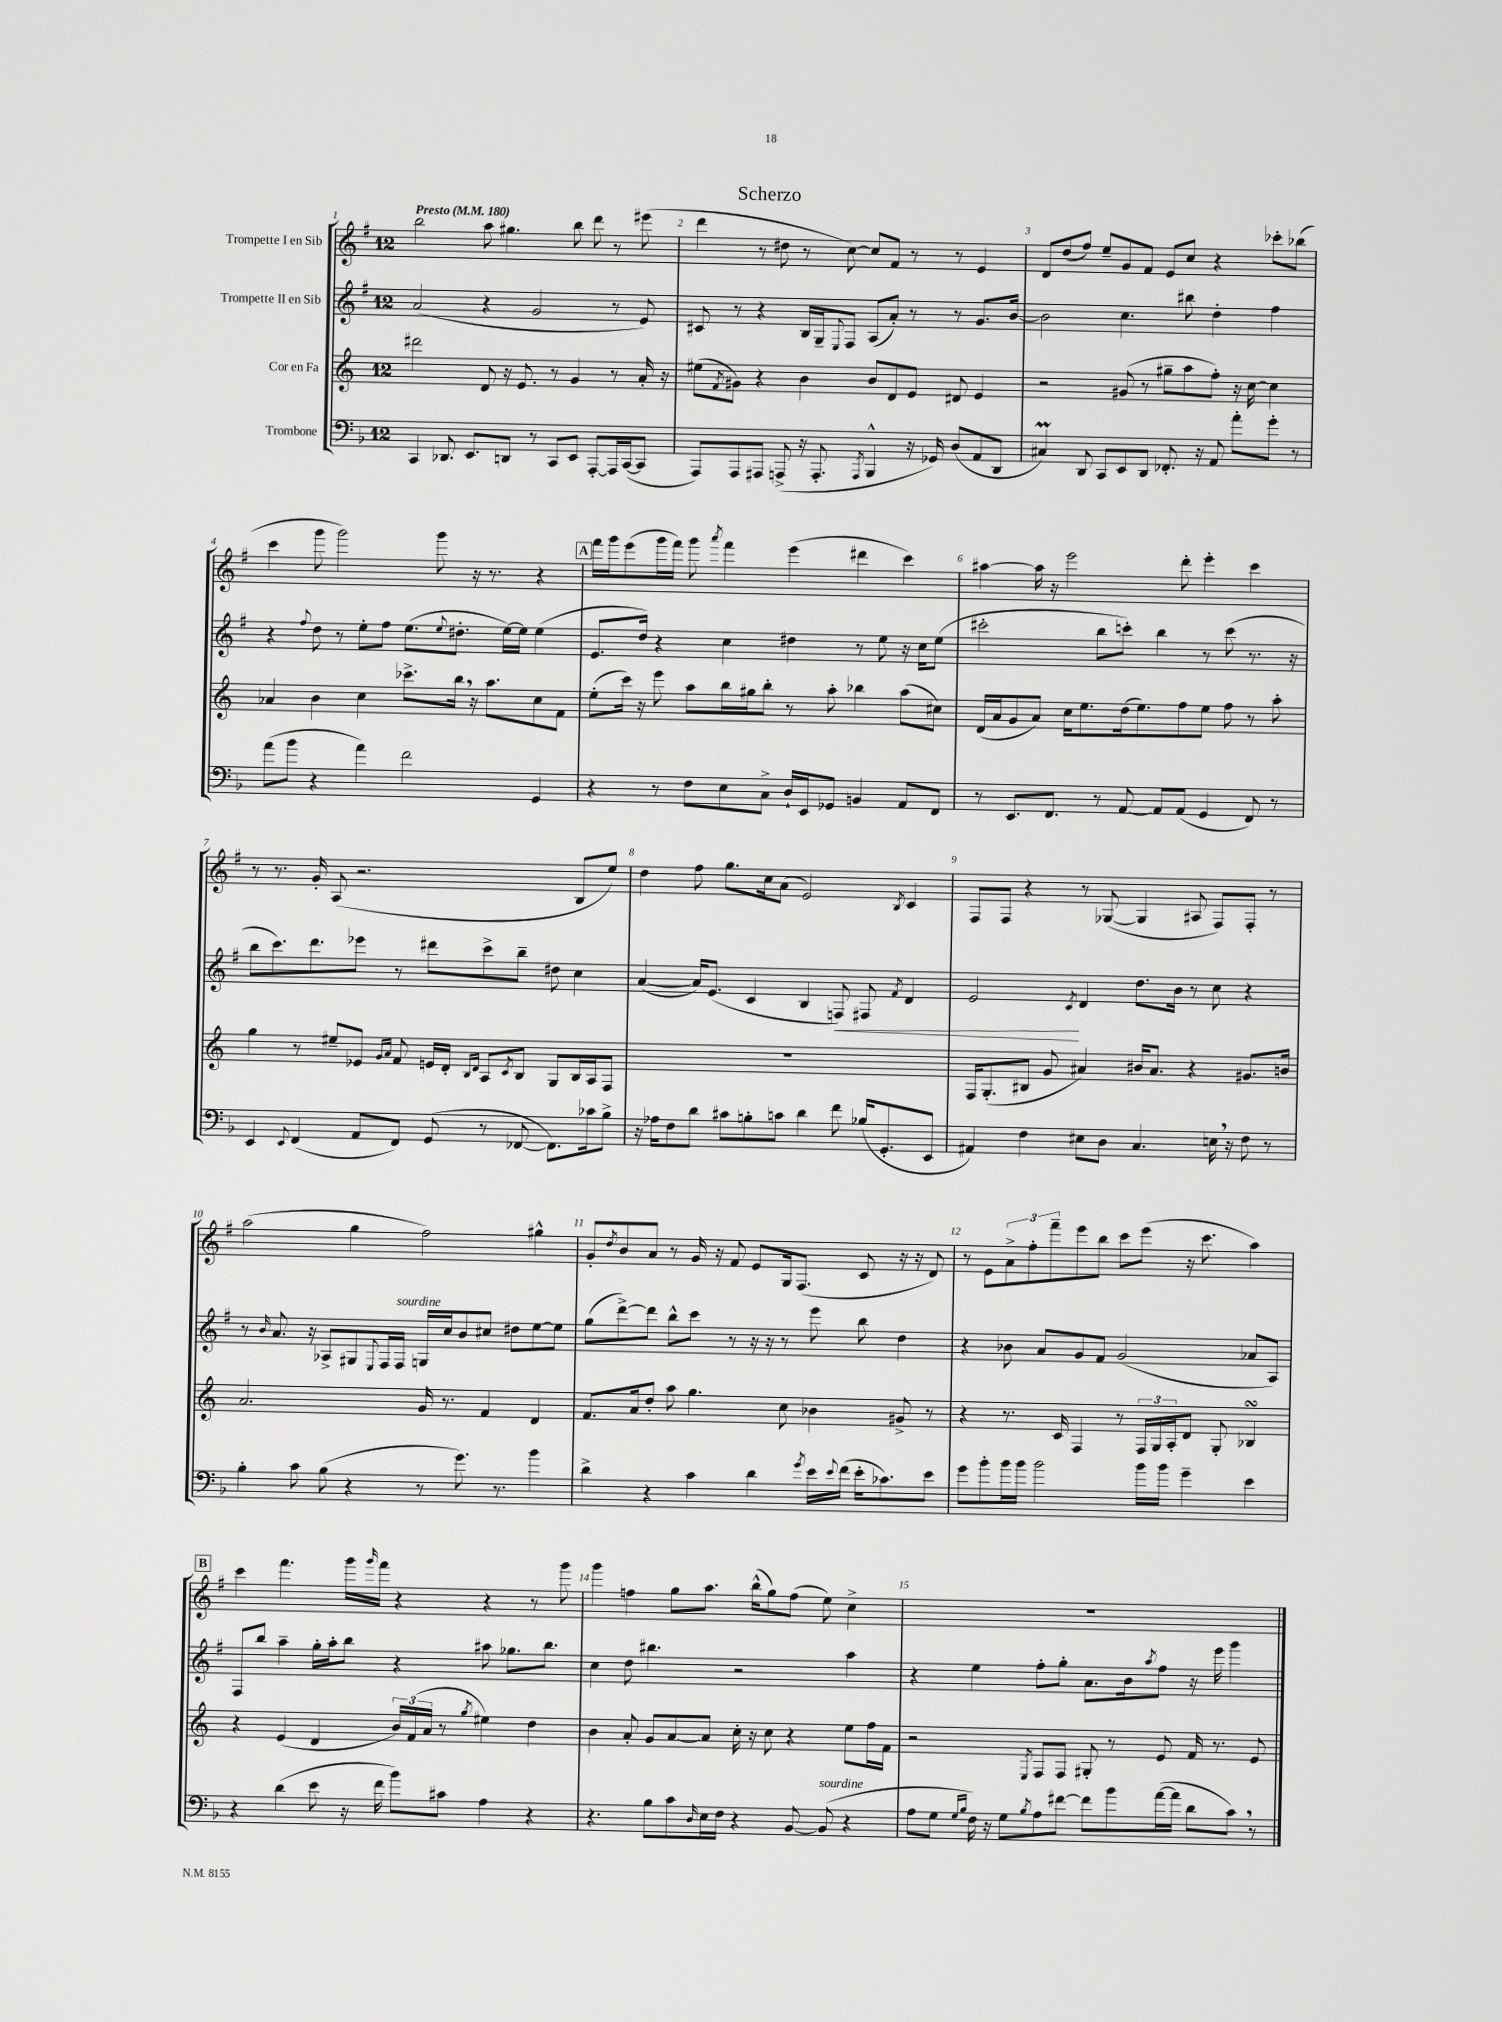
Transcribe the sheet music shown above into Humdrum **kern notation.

**kern	**kern	**kern	**kern
*staff4	*staff3	*staff2	*staff1
*clefF4	*clefG2	*clefG2	*clefG2
*k[b-]	*k[]	*k[f#]	*k[f#]
*M12/8	*M12/8	*M12/8	*M12/8
*MM180	*MM180	*MM180	*MM180
4CC	2ddd#	(2a	2bb
8.DD-	.	.	.
8.EE	.	.	.
.	8d	4r	8aa
8DD	16r	.	4.gg#
.	8.e	.	.
8r	.	2g	.
8CC	8r	.	.
8EE	4g	.	8bb
[8AAA'	.	.	8ddd
16AAA]	8r	8r	8r
([16CC	.	.	.
8CC]	16a'	8e)	(8eee#
.	16r	.	.
=	=	=	=
8AAA)	(8ee#	8c#	4ddd
.	8qf	.	.
8AAA	8g#)	8r	.
8AAA#	4r	4r	8r
(8AAA^	.	.	8dd#
16r	4b	16B	8r
8.AAA'	.	16G~	.
.	.	8qqE	.
.	.	8F#	[8cc)
8qAAA	.	.	.
4BBB-^^	8b	(8A	8cc]
.	8d	8a')	8f#
16r	8e	8r	8r
16GG-)	.	.	.
(8D	8d#	8r	8r
8AA	4e	8.g	4e
8DD	.	.	.
.	.	[16b	.
=	=	=	=
4C#)	2r	2b]	8d
.	.	.	(8dd
8DD	.	.	8ff#)
8CC	.	.	8ee~
8EE	(8g#	4.cc	8g
8DD	8r	.	8f#
8.FF-'	8gg#~	.	8e
.	8aa	8bb#	8cc
16r	.	.	.
8AA	8ff')	4dd'	4r
8a'	16r	.	.
.	[16cc	.	.
8g'	4cc]	4ff#	8ccc-'
8r	.	.	(8bb-
=	=	=	=
(8a	4a-	4r	4ccc
8b-	.	.	.
.	.	8qqff#	.
4r	4b	8dd	8ggg
.	.	8r	2ggg)
4a)	4cc	8ee'	.
.	.	8ff#	.
2f	8.ccc-^	(8.ee	.
.	.	.	8ggg
.	.	8qqee	.
.	16bb	8.dd#'	.
.	16r	.	16r
.	8.aa	.	8.r
.	.	[16ee)	.
.	.	16ee]	.
4GG	8cc	(4ee	4r
.	8f	.	.
=	=	=	=
4r	(8ee'	8.e	16fff#
.	.	.	16ggg
.	16ccc)	.	(8eee
.	16r	16dd)	.
8r	8eee	4r	16ggg
.	.	.	16fff#)
8F	8aa	.	8ggg
.	.	.	8qaaa
8E	16bb	4cc	4fff#
.	16gg#	.	.
8C^	8bb'	.	.
16D`	8r	4dd#	(4eee
16EE	.	.	.
8GG-	8aa'	.	.
4BB	4bb-	8r	4ddd#
.	.	8ee	.
8AA	(8aa	16r	4ccc)
.	.	16cc	.
8FF	8cc#)	(8ee	.
=	=	=	=
8r	(16d	2ccc#'	[4aa#
.	16a	.	.
8.EE	8g	.	.
.	8a)	.	16aa#]
8.FF	.	.	16r
.	16cc	.	2eee
.	8.ee	.	.
8r	.	8bb	.
[8AA	(16dd	8ccc')	.
.	8.ee)	.	.
8AA]	.	4bb	.
(8AA	8ff	.	8ddd'
4GG	8ee	8r	4eee'
.	8ff	(8ccc	.
8FF)	8r	8.r	4ccc
8r	8aa'	.	.
.	.	16r	.
=	=	=	=
4EE	4gg	8bb	8r
.	.	8.ccc)	8.r
8qqEE	.	.	.
(4FF	8r	.	.
.	.	8.ddd	16g'
.	8ee#~	.	(8A
8AA	8e-	8eee-	2.r
.	16qqg	.	.
.	16qqa	.	.
8FF)	8f	8r	.
(8GG	16e	8ddd#	.
.	16d'	.	.
.	16qqB	.	.
.	16qqd	.	.
8r	8A	8ccc^	.
.	8qc	.	.
[8FF-	8B	8bb~	.
8.FF-])	8G	8dd#	.
.	16B	4cc	8B
16c-	16A	.	.
8B-^	8F	.	8ee)
=	=	=	=
16r	1.r	([4a	4dd
16A-	.	.	.
8F	.	.	.
8d	.	16a])	8ff#
.	.	(8.e	.
8c#	.	.	8.gg
8B'	.	4c	.
.	.	.	16cc
8c	.	.	(8a
4d	.	4B	2e)
8f	.	8F)	.
(16B-	.	8F#	.
8.GG'	.	.	.
.	.	8qf#	8qB
.	.	4d	4c
8EE	.	.	.
=	=	=	=
4AA#)	16F	2e	8F#
.	(8.G'	.	.
.	.	.	8F#
4F	8B#	.	4r
.	8g	.	.
.	.	8qc	.
8E#	4a#)	4d	8r
8D	.	.	([8G-
4.C	16b#	8.dd	4G-]
.	8.a#	.	.
.	.	16b	.
.	4r	8r	8A#
16E	.	8cc	8F#)
16r	.	.	.
8F	8.g#	4r	8F#'
8r	.	.	8r
.	16b	.	.
=	=	=	=
4B-'	2.a	8r	(2aa
.	.	16qqb	.
.	.	8.a	.
8c	.	.	.
.	.	16r	.
(8B-	.	8A-^	.
4r	.	8G#	4gg
.	.	8qqE	.
.	.	16F#	.
.	.	16F#	.
8r	16g	16G	2ff#)
.	8.r	16cc	.
8.g)	.	8b	.
.	4f	8cc#	.
8.r	.	.	.
.	.	8dd#	.
4b-	4d	[8ee	4gg#^^
.	.	8ee]	.
=	=	=	=
4d^	8.f	(8gg	8g'
.	.	.	8qdd
.	.	[8ddd^)	8b
.	16a	.	.
4r	8dd'	8ddd]	8a
.	8aa	8bb^^	8r
4c	4.gg	8ccc	16g
.	.	.	16r
.	.	8r	8f#
4d	.	16r	8e
.	.	16r	.
.	8cc	8r	16G
.	.	.	(8.F#
8qg	.	.	.
16e	4b-	8eee	.
8qqe	.	.	.
(16f	.	.	.
16e'	.	8bb	8c
8.c-)	.	.	.
.	8g#^	4dd	16r
.	.	.	16r
8e	8r	.	8d)
=	=	=	=
8g	4r	4r	8r
8b-'	.	.	8e
16b-	8.r	8b-	12a^
16b-	.	.	.
.	.	.	12ff#'
2b-	.	8a	.
.	.	.	12fff#~
.	16c	.	.
.	4F	8g	8eee
.	.	8f#	8bb
.	8r	(2g	8ccc
16b-	24F	.	(8eee
.	24G	.	.
16b-	.	.	.
.	24A'	.	.
4g~	8d	.	16r
.	.	.	8.ccc
.	8G'	.	.
4e	4B-	8a-	4aa)
.	.	8A)	.
=	=	=	=
4r	4r	8F#	4ccc
.	.	8bb	.
(4d	(4e	4aa~	4.fff#
8e	4d	16gg'	.
.	.	16aa'	.
16r	.	8bb	16ggg
.	.	.	16qqggg
16f	.	.	16fff#
8b-)	24b)	4r	4r
.	(24f	.	.
.	24a	.	.
8c#	8r	.	.
.	8qgg	.	.
4A	4ee#)	8aa#	4r
.	.	8.gg-	.
4r	4dd	.	8r
.	.	8.bb	.
.	.	.	8ggg
=	=	=	=
4.r	4b	4cc	4ggg
.	8a'	8dd	4ff
8B-	8g	4.bb#	.
8c	[8a	.	8gg
16qqD	.	.	.
16E	8a]	.	8.aa
16F	.	.	.
4r	16cc'	2r	.
.	16r	.	(16bb^^
.	8cc	.	8gg)
[8BB-	4r	.	(8ff
(8BB-]	.	.	8ee)
4r	8ee	4aa	4cc^
.	16ff	.	.
.	16f	.	.
=	=	=	=
8A	2r	4r	1.r
8G	.	.	.
16qqG	.	.	.
16qqB-	.	.	.
16F)	.	4ee	.
16r	.	.	.
8G	.	.	.
8qB-	8qE	.	.
8A	8F	8ff#'	.
[8f#	8F	8gg'	.
8f#]	8G#'	8.a	.
8b-	8r	.	.
.	.	16b	.
.	.	8qaa	.
([16a	8e	8ff#	.
16a]	.	.	.
8d	16f	16r	.
.	8.r	16eee	.
8c)	.	4ggg	.
8r	8e	.	.
==	==	==	==
*-	*-	*-	*-
